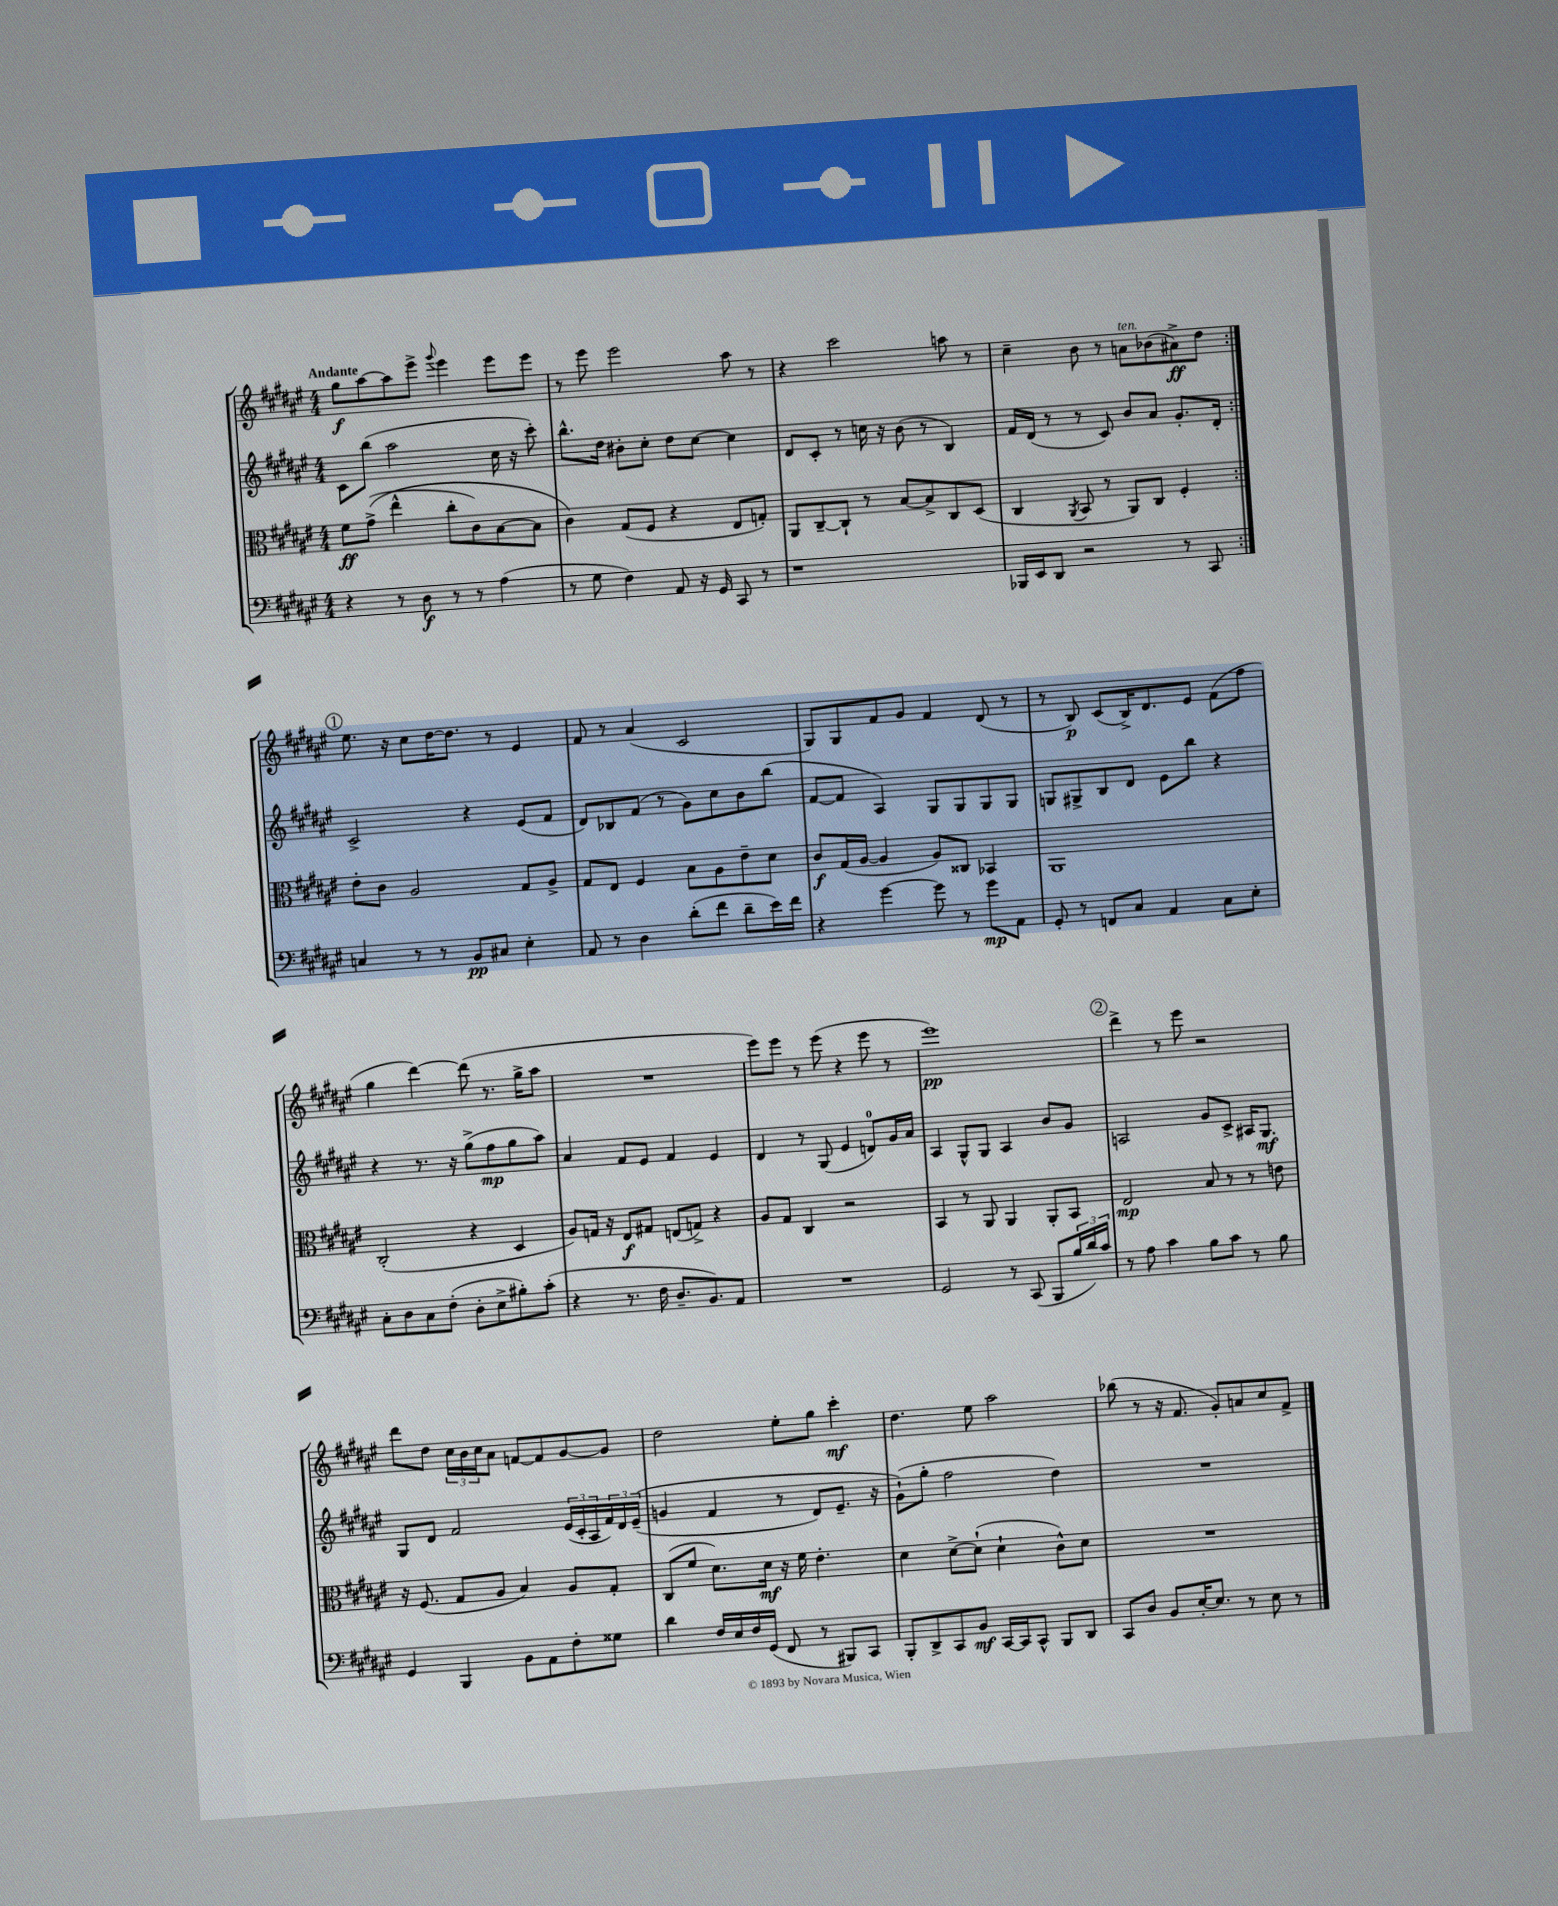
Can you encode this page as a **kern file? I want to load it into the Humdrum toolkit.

**kern	**dynam	**kern	**dynam	**kern	**dynam	**kern	**dynam
*part4	*part4	*part3	*part3	*part2	*part2	*part1	*part1
*staff4	*staff4	*staff3	*staff3	*staff2	*staff2	*staff1	*staff1
*clefF4	*	*clefC3	*	*clefG2	*	*clefG2	*
*k[f#c#g#d#a#e#]	*	*k[f#c#g#d#a#e#]	*	*k[f#c#g#d#a#e#]	*	*k[f#c#g#d#a#e#]	*
*M4/4	*	*M4/4	*	*M4/4	*	*M4/4	*
=1	=1	=1	=1	=1	=1	=1	=1
!	!	!	!	!	!	!LO:TX:a:B:t=Andante	!
4r	.	8f#\L	ff	8c#\L	.	8gg#\L	f
.	.	((8g#^\J	.	(8bb\J	.	[8aa#\	.
8r	.	4ee#^^\	.	2aa#\	.	8aa#\]	.
8D#\	f	.	.	.	.	8eee#^\J	.
.	.	.	.	.	.	8qqggg#/	.
8r	.	8cc#'\L	.	.	.	4eee#\	.
8r	.	8c#\)	.	.	.	.	.
(4A#\	.	[8B\	.	16cc#\	.	8eee#\L	.
.	.	.	.	16r	.	.	.
.	.	8B\J]	.	8ccc#'\)	.	8eee#\J	.
=2	=2	=2	=2	=2	=2	=2	=2
8r	.	4c#\)	.	8.bb^^\L	.	8r	.
8G#\	.	.	.	.	.	8eee#\	.
.	.	.	.	16dd#\Jk	.	.	.
4F#\)	.	(8G#/L	.	8b#X'\L	.	2eee#\	.
.	.	8F#/J	.	8cc#'\J	.	.	.
8AA#/	.	4r	.	8dd#\L	.	.	.
16r	.	.	.	[8cc#\J	.	.	.
16GG#/	.	.	.	.	.	.	.
8CC#/	.	8E#/L	.	4cc#\]	.	8aa#\	.
8r	.	8Gn'/J)	.	.	.	8r	.
=3	=3	=3	=3	=3	=3	=3	=3
1r	.	8AA#/L	.	8d#/L	.	4r	.
.	.	[8C#~/	.	8c#'/J	.	.	.
.	.	8C#`/J]	.	8r	.	2ccc#\	.
.	.	8r	.	16ccn\	.	.	.
.	.	.	.	16r	.	.	.
.	.	[8B/L	.	(8b\	.	.	.
.	.	8B^/]	.	8r	.	.	.
.	.	8C#/	.	4B/)	.	8aan\	.
.	.	(8D#/J	.	.	.	8r	.
=4	=4	=4	=4	=4	=4	=4	=4
16BBB-X/LL	.	4C#/	.	16f#/LL	.	4cc#~\	.
16EE#/J	.	.	.	(16d#/JJ	.	.	.
8DD#/J	.	.	.	8r	.	.	.
.	.	8qAA#/	.	.	.	.	.
2r	.	8BB/	.	8r	.	8b\	.
.	.	8r	.	8c#/)	.	8r	.
!	!	!	!	!	!	!LO:TX:a:i:t=ten.	!
.	.	8AA#/L)	.	8b/L	.	8an\L	.
.	.	8C#/J	.	8a#/J	.	(8b-X\	.
8r	.	4F#'/	.	8.g#'/L	.	8a#X^\)	ff
8CC#/	.	.	.	.	.	8dd#\J	.
.	.	.	.	16d#'/Jk	.	.	.
!!LO:LB:g=z
!!LO:REH:place=s1:t=1
=5:|!	=5:|!	=5:|!	=5:|!	=5:|!	=5:|!	=5:|!	=5:|!
4Cn/	.	8e#'\L	.	2c#^/	.	8.ee#\	.
.	.	8c#\J	.	.	.	.	.
.	.	.	.	.	.	16r	.
8r	.	2A#/	.	.	.	8cc#\L	.
8r	.	.	.	.	.	[16dd#\K	.
.	.	.	.	.	.	8.dd#\J]	.
8BB/L	pp	.	.	4r	.	.	.
8C#X/J	.	.	.	.	.	8r	.
4E#'\	.	8G#/L	.	(8e#/L	.	4e#/	.
.	.	8A#^/J	.	8f#/J	.	.	.
=6	=6	=6	=6	=6	=6	=6	=6
8AA#/	.	8G#/L	.	8d#/L)	.	8f#/	.
8r	.	8E#/J	.	8B-X/	.	8r	.
4D#\	.	4F#/	.	(8f#/J	.	(4a#/	.
.	.	.	.	8r	.	.	.
(8d#'\L	.	8B\L	.	8g#\L)	.	2c#/	.
8f#\J	.	8A#\	.	8cc#\	.	.	.
8d#~\L	.	8e#~\	.	8b\	.	.	.
16e#\L)	.	8d#\J	.	(8bb\J	.	.	.
16f#\JJ	.	.	.	.	.	.	.
=7	=7	=7	=7	=7	=7	=7	=7
4r	.	8c#/L	f	[8f#/L	.	8G#/L)	.
.	.	(16G#/L	.	8f#/J]	.	8G#/	.
.	.	[16A#/JJ	.	.	.	.	.
[4g#\	.	4A#/]	.	4A#/)	.	8f#/	.
.	.	.	.	.	.	8g#/J	.
8g#\]	.	8A#/L)	.	8G#/L	.	4f#/	.
8r	.	8C##X/J	.	8G#/	.	.	.
8g#\L	mp	4BB-X/	.	8G#/	.	(8d#/	.
8AA#\J	.	.	.	8G#/J	.	8r	.
=8	=8	=8	=8	=8	=8	=8	=8
8GG#'/	.	1AA#	.	8Gn/L	.	8r	.
8r	.	.	.	8G#X^/	.	8B/)	p
8FFn/L	.	.	.	8B/	.	(8c#/L	.
8C#/J	.	.	.	8d#/J	.	16B^/K)	.
.	.	.	.	.	.	8.d#/	.
4AA#/	.	.	.	8e#\L	.	.	.
.	.	.	.	8bb\J	.	8e#/J	.
8C#\L	.	.	.	4r	.	(8f#\L	.
8E#'\J	.	.	.	.	.	8ff#\J	.
!!LO:LB:g=z
=9	=9	=9	=9	=9	=9	=9	=9
8C#'\L	.	(2C#'/	.	4r	.	4gg#\	.
8D#\	.	.	.	.	.	.	.
8C#\	.	.	.	8.r	.	[4ddd#\)	.
(8F#'\J	.	.	.	.	.	.	.
.	.	.	.	16r	.	.	.
8D#'\L	.	4r	.	(8gg#^\L	.	(8ddd#\]	.
8E#^\	.	.	.	8ff#\	mp	8.r	.
8B#X'\)	.	4D#/	.	8gg#\	.	.	.
.	.	.	.	.	.	16gg#^\KL	.
(8c#'\J	.	.	.	8aa#\J)	.	8aa#\J	.
=10	=10	=10	=10	=10	=10	=10	=10
4r	.	8A#/L)	.	4a#/	.	1r	.
.	.	16Gn/Jk	.	.	.	.	.
.	.	16r	.	.	.	.	.
8.r	.	8E#/L	f	8f#/L	.	.	.
.	.	8G#X/J	.	8e#/J	.	.	.
16F#\	.	.	.	.	.	.	.
8.D#~/L	.	(8En/L	.	4f#/	.	.	.
.	.	8Gn^/J)	.	.	.	.	.
8.BB/)	.	.	.	.	.	.	.
.	.	4r	.	4e#/	.	.	.
8AA#/J	.	.	.	.	.	.	.
=11	=11	=11	=11	=11	=11	=11	=11
1r	.	8A#/L	.	4d#/	.	8eee#\L)	.
.	.	8G#/J	.	.	.	8eee#\J	.
.	.	4C#/	.	8r	.	8r	.
.	.	.	.	(8G#/	.	(8eee#\	.
.	.	2r	.	4e#/	.	4r	.
.	.	.	.	8dn/L)	.	8eee#\	.
.	.	.	.	16g#/L	.	8r	.
.	.	.	.	16a#/JJ	.	.	.
=12	=12	=12	=12	=12	=12	=12	=12
2GG#/	.	4BB/	.	4A#/	.	1eee#)	pp
.	.	8r	.	8G#^^/L	.	.	.
.	.	8AA#/	.	8G#/J	.	.	.
8r	.	4AA#/	.	4A#/	.	.	.
(8CC#/	.	.	.	.	.	.	.
8BBB/L	.	8AA#'/L	.	8b/L	.	.	.
24B/L	.	8BB/J	.	8g#/J	.	.	.
24d#/)	.	.	.	.	.	.	.
24c#/JJ	.	.	.	.	.	.	.
!!LO:REH:place=s1:t=2
=13	=13	=13	=13	=13	=13	=13	=13
8r	.	2E#/	mp	2An/	.	4ddd#^\	.
8A#\	.	.	.	.	.	.	.
4c#\	.	.	.	.	.	8r	.
.	.	.	.	.	.	8eee#\	.
8B\L	.	8B/	.	8g#/L	.	2r	.
8c#\J	.	8r	.	8c#^/J	.	.	.
8r	.	8r	.	16A#X/KL	.	.	.
.	.	.	.	8.G#/J	mf	.	.
8B\	.	8en\	.	.	.	.	.
!!LO:LB:g=z
=14	=14	=14	=14	=14	=14	=14	=14
4GG#/	.	16r	.	8G#/L	.	8ddd#\L	.
.	.	(8.F#/	.	.	.	.	.
.	.	.	.	8d#/J	.	8dd#\J	.
4BBB/	.	8G#/L	.	2f#/	.	24cc#\LL	.
.	.	.	.	.	.	24b\	.
.	.	.	.	.	.	24cc#\J	.
.	.	8A#/J	.	.	.	8a#\J	.
8BB\L	.	4B/)	.	.	.	[8fn/L	.
8AA#\	.	.	.	.	.	8f/]	.
8F#'\	.	8A#/L	.	(24e#/LL	.	[8g#/	.
.	.	.	.	24c#'/	.	.	.
.	.	.	.	24A#/	.	.	.
8G##X\J	.	8G#'/J	.	24f#/)	.	8g#/J]	.
.	.	.	.	24d#/	.	.	.
.	.	.	.	((24e#~/JJ	.	.	.
=15	=15	=15	=15	=15	=15	=15	=15
4d#\	.	(8C#/L	.	4gn/	.	2dd#\	.
.	.	8f#/J	.	.	.	.	.
16F#/LL	.	8.d#\L)	.	4f#/	.	.	.
16E#/	.	.	.	.	.	.	.
16F#/	.	.	.	.	.	.	.
(16GG#/JJ	.	16d#\Jk	mf	.	.	.	.
8FF#/	.	16r	.	8r	.	8ee#'\L	.
.	.	16f#\	.	.	.	.	.
8r	.	4.e#'\	.	8d#/L)	.	8gg#\J	.
8BBB#X/L)	.	.	.	8.e#~/J	.	4ccc#'\	mf
8CC#/J	.	.	.	.	.	.	.
.	.	.	.	16r	.	.	.
=16	=16	=16	=16	=16	=16	=16	=16
8BBB'/L	.	4d#\	.	(8g#`\L)	.	4.dd#\	.
8DD#^/	.	.	.	8gg#'\J	.	.	.
8CC#/	.	[8d#^\L	.	2ff#\	.	.	.
8BB/J	mf	(8d#`\J]	.	.	.	8ee#\	.
[16CC#/LL	.	4d#`\	.	.	.	2aa#\	.
16CC#/J]	.	.	.	.	.	.	.
8CC#^^/J	.	.	.	.	.	.	.
8BBB/L	.	8c#^^\L)	.	4dd#\)	.	.	.
8DD#/J	.	8d#\J	.	.	.	.	.
=17	=17	=17	=17	=17	=17	=17	=17
8CC#/L	.	1r	.	1r	.	(8bb-X\	.
8D#/J	.	.	.	.	.	8r	.
8BB/L	.	.	.	.	.	16r	.
.	.	.	.	.	.	8.f#/	.
[16E#'/K	.	.	.	.	.	.	.
8.E#/J]	.	.	.	.	.	.	.
.	.	.	.	.	.	8g#'/L)	.
8r	.	.	.	.	.	8an/	.
8E#\	.	.	.	.	.	8cc#/	.
8r	.	.	.	.	.	8f#^/J	.
==	==	==	==	==	==	==	==
*-	*-	*-	*-	*-	*-	*-	*-
